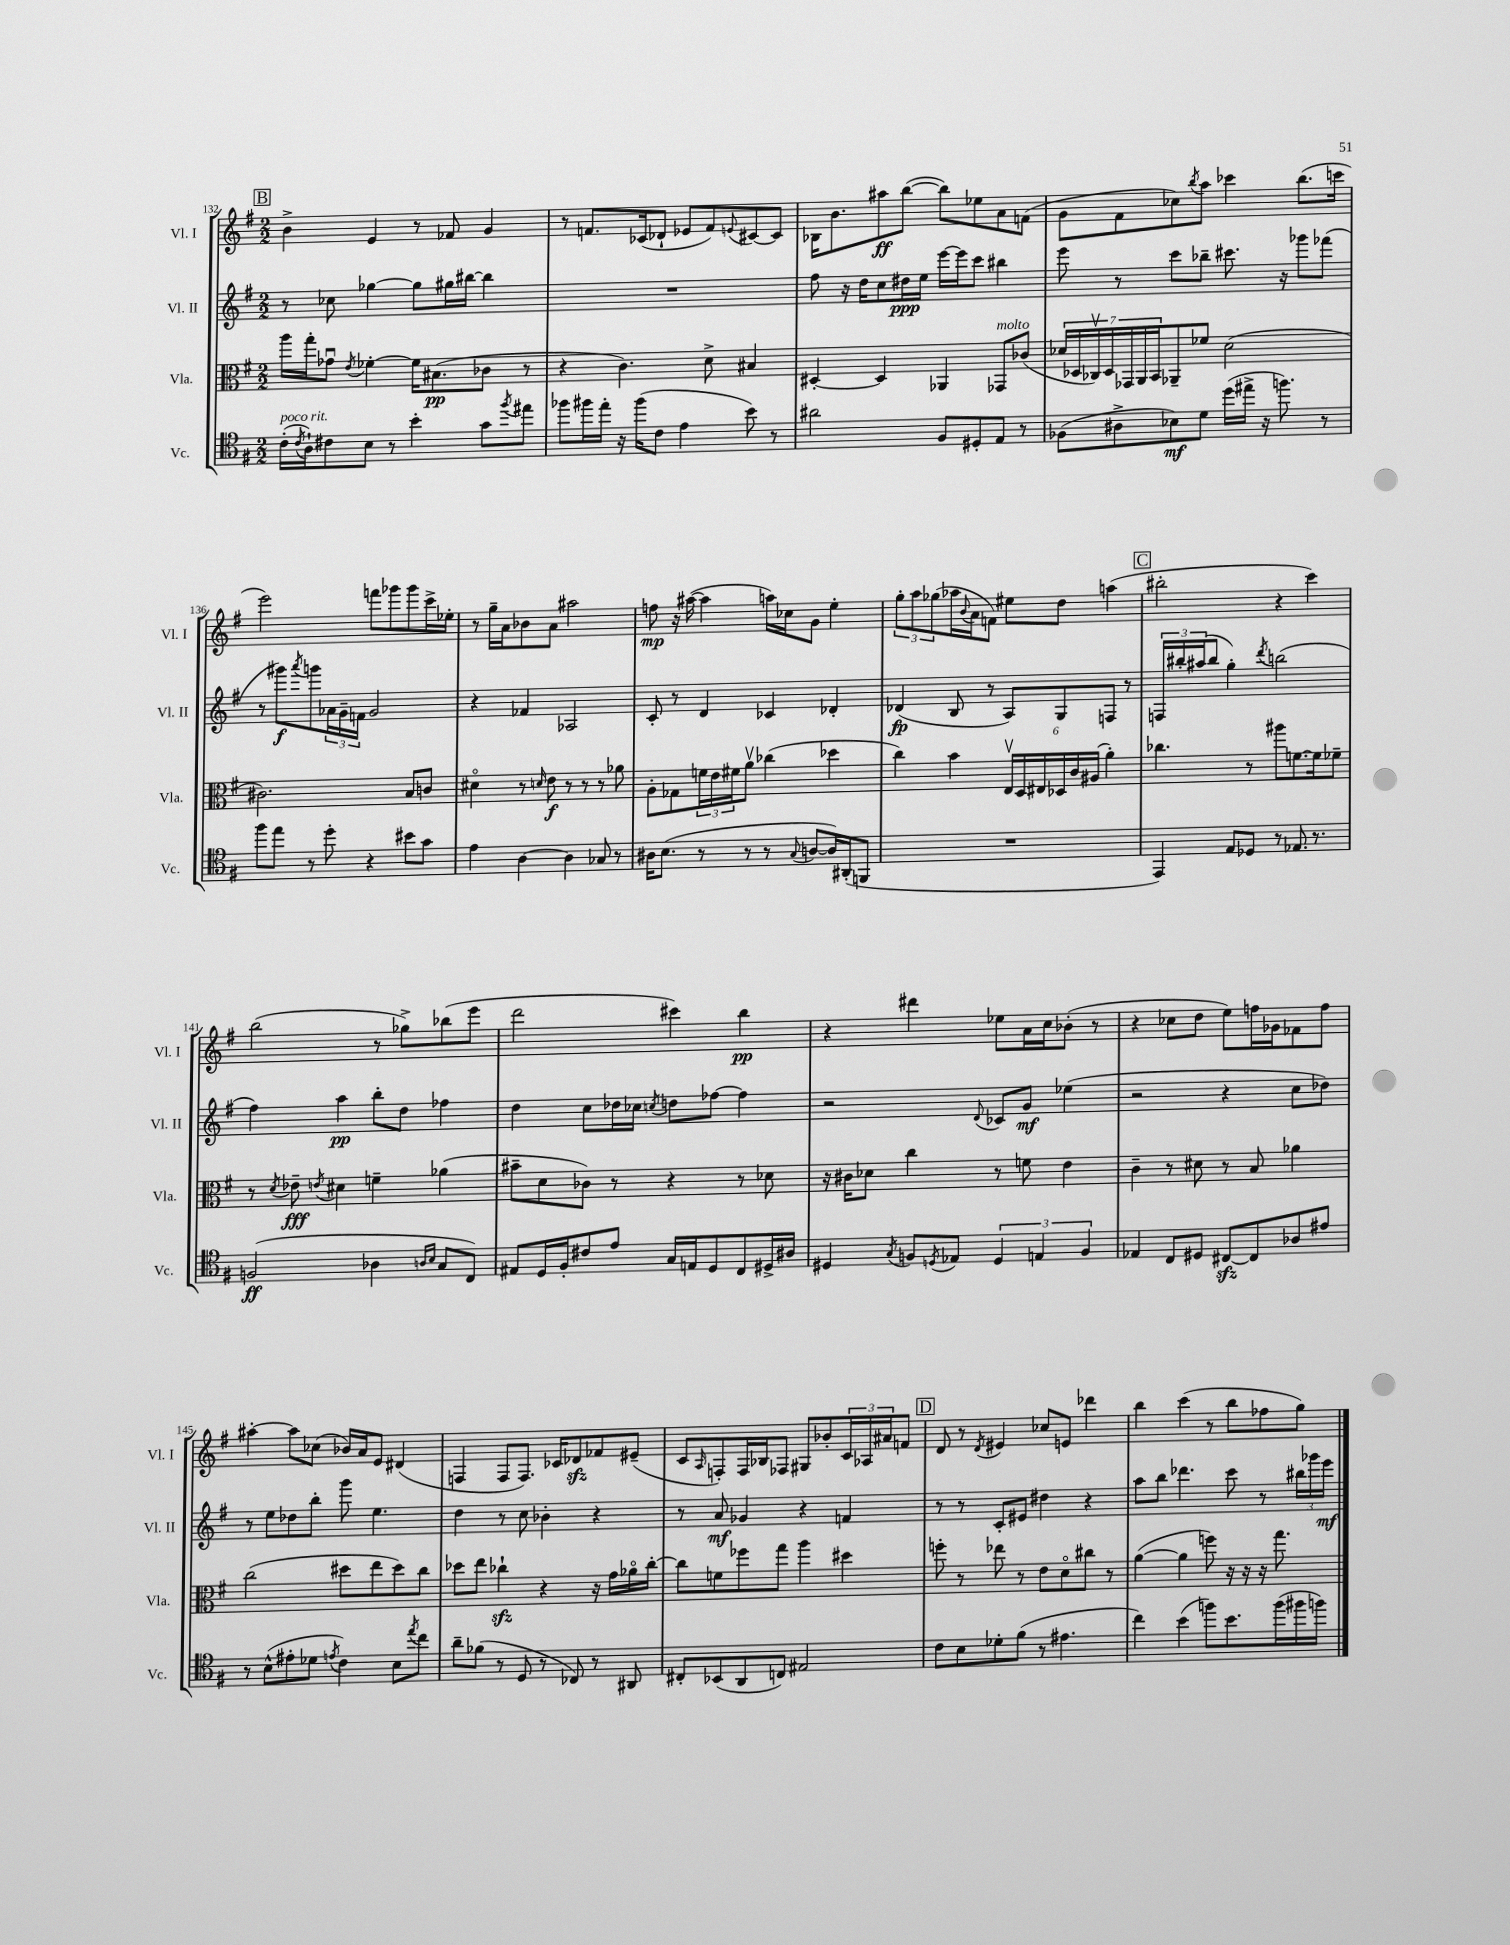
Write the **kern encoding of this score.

**kern	**kern	**kern	**kern
*staff4	*staff3	*staff2	*staff1
*clefC4	*clefC3	*clefG2	*clefG2
*k[f#]	*k[f#]	*k[f#]	*k[f#]
*M2/2	*M2/2	*M2/2	*M2/2
(16c'	16aa	8r	4b^
8qc	.	.	.
16A`)	16gg'	.	.
8c#	8g-u	8cc-	.
.	8qe	.	.
8B	[4f-'	[4gg-	4e
8r	.	.	.
4b'	16f-]	8gg-]	8r
.	(8.B#	.	.
.	.	16gg#	8f-
.	.	[16bb#	.
8g	8c-	4bb#]	4g
8qff#	.	.	.
8ee#	8r	.	.
=	=	=	=
8ff-	4r	1r	8r
16ff#	.	.	8.f
16ee'	.	.	.
16r	4.c)	.	.
(16ff#	.	.	(16c-
8c	.	.	8d-`
4e	.	.	8e-
.	8d^	.	8f)
.	.	.	8qqe
8b)	4B#	.	[8c#
8r	.	.	8c#]
=	=	=	=
2a#	[4D#'	8ff#	16B-
.	.	.	8.b
.	.	16r	.
.	.	16dd	.
.	4D#]	8cc	8aa#
.	.	16dd#	([8bb
.	.	16ee	.
8F#	4AA-	[16eee	8bb])
.	.	16eee]	.
8D#'	.	8ccc	8ee-
8E	8GG-	4bb#	8a
8r	(8c-	.	(8f
=	=	=	=
(8F-	28d-	8eee	8g
.	28D-	.	.
.	28C-v)	.	.
.	28D-	.	.
8A#^	.	8r	8f#
.	28GG-	.	.
.	28AA	.	.
.	28BB	.	.
8B-)	8AA-~	8ccc	8cc-)
.	.	.	8qbb
8d	8f-	8bb-~	8aa
(16dd	(2d-	8.ccc#	4ccc-
16ee#^	.	.	.
16r	.	.	.
8.ff)	.	16r	.
.	.	8ggg-	(8.bb
8r	.	(8fff-	.
.	.	.	16ccc
=	=	=	=
8ff#	2.c#)	8r	2eee)
8ee	.	8ggg#)	.
.	.	8qaaa	.
8r	.	8ggg	.
8dd'	.	24a-	.
.	.	24g~	.
.	.	24f	.
4r	.	2g	8fff
.	.	.	8ggg-
8b#	8B	.	8ggg-
8g	8c	.	16ccc^
.	.	.	16ee-'
=	=	=	=
4e	4d#o	4r	8r
.	.	.	16gg~
.	.	.	16a
[4A	8r	4f-	8b-
.	16qqd	.	.
.	8e	.	8a
4A]	8r	2A-	2aa#
.	8r	.	.
8G-	8r	.	.
8r	8a-	.	.
=	=	=	=
16A#	8A'	8c'	8ff
(8.B	.	.	.
.	8G-	8r	16r
.	.	.	([16aa#
8r	24f	4d	4aa#]
.	24e	.	.
.	24f#	.	.
8r	8av	.	.
8r	(4cc-	4c-	16aa)
.	.	.	16cc-
8qqG	.	.	.
[8A	.	.	8g
16A])	4dd-	4d-'	4ee'
(16AA#'	.	.	.
8FF	.	.	.
=	=	=	=
1r	4cc)	(4d-	12gg'
.	.	.	12aa
.	.	.	(12gg-
.	4b	8B	16aa-
.	.	.	8qqb
.	.	.	16a
.	.	8r	8f)
.	24Ev	8A)	8ee#
.	24D	.	.
.	24E#	.	.
.	24D-	8G	8dd
.	24c	.	.
.	(24A#	.	.
.	4a')	8F	(4aa
.	.	8r	.
=	=	=	=
4EE)	4.cc-	24F	2bb#'
.	.	24bb#'	.
.	.	(24aa#	.
.	.	8bb#	.
8E	.	4gg')	.
8D-	8r	.	.
.	.	8qddd	.
8r	8aa#	(2bb	4r
8.E-	[8.f	.	.
.	.	.	4ccc)
8.r	16f]	.	.
.	8f-~	.	.
=	=	=	=
(2F	8r	4ff#)	(2bb
.	8qd	.	.
.	8e-~	.	.
.	8qe	.	.
.	4d#	4aa	.
4A-	4f~	8bb'	8r
.	.	8dd	8gg-^)
16qqA	.	.	.
16qqB	.	.	.
8G	(4a-	4ff-	(8bb-
8C)	.	.	8eee
=	=	=	=
8E#	8b#~	4dd	2ddd
16D	8d	.	.
16F#'	.	.	.
8c#	8c-)	8cc	.
8e	8r	16dd-	.
.	.	16cc-	.
.	.	8qcc	.
16G	4r	8dd	4ccc#)
16E	.	.	.
8D	.	[8ff-	.
8C	8r	4ff-]	4bb
16D#^	8d-	.	.
16A#	.	.	.
=	=	=	=
4D#	16r	2r	4r
.	16c#	.	.
.	8d-	.	.
8qG	.	.	.
8F	4cc	.	4ddd#
8qD	.	.	.
8E-	.	.	.
.	.	8qqd	.
6D	8r	8c-	8ee-
.	8f	8g	16a
6E	.	.	.
.	.	.	16cc
.	4e	(4ee-	(8b-'
6F	.	.	.
.	.	.	8r
=	=	=	=
4E-	4c~	2r	4r
8C	8r	.	8cc-
8D#	8d#	.	8dd
[8C#	8r	4r	8ee)
8C#]	8B	.	16ff
.	.	.	16g-
8A-	4a-	8cc	8f-
8e#	.	8dd-)	8ff
=	=	=	=
8r	(2cc	8r	[4aa#'
(8B^^	.	8ee	.
8e#'	.	8dd-	8aa#]
8d-	.	8bb'	(8cc-
8qe	.	.	.
4c)	8dd#	8ggg	16b-)
.	.	.	16a
.	8ee	4.ee	8e
8B	8dd#)	.	(4d#
8qee	.	.	.
8cc	8cc	.	.
=	=	=	=
8a~	8dd-	4dd	4F
(8f-	8ee	.	.
8r	4cc-`	8r	8F
8D	.	8cc	8.F)
8r	4r	4b-'	.
.	.	.	16c-
8C-)	.	.	8d-
8r	16r	4r	8f-
.	16g	.	.
8AA#	16a-o	.	(8e#~
.	[16cc-'	.	.
=	=	=	=
8C#'	8cc-]	8r	8c
.	.	.	16qqA
(8BB-	8f	8a	8F')
8AA	8ff-	4g-	16F
.	.	.	16B-
8C)	8gg	.	8F-
2E#	4aa	4r	8G#
.	.	.	8b-'
.	4dd#	4f	24c
.	.	.	24A-
.	.	.	24a#
.	.	.	8f
=	=	=	=
8c	8ff'	8r	8d
8B	8r	8r	8r
.	.	.	8qd
8d-'	8ee-	8c'	4e#
(8f#	8r	8e#	.
8r	8e	4dd#	8cc-
4.e#	8do	.	8e
.	8cc#	4r	4ddd-
.	8r	.	.
=	=	=	=
4cc)	([4a	8aa	4bb
.	.	8bb	.
(4b	4a]	4.ddd-	(4ccc
8ff)	8ff)	.	8r
8.b	16r	8ccc	8bb
.	16r	.	.
.	16r	8r	8ff-
(16ff	8.gg	.	.
16ff#	.	24bb#	8gg)
.	.	24ggg-	.
16ff)	.	.	.
.	.	24eee	.
==	==	==	==
*-	*-	*-	*-
